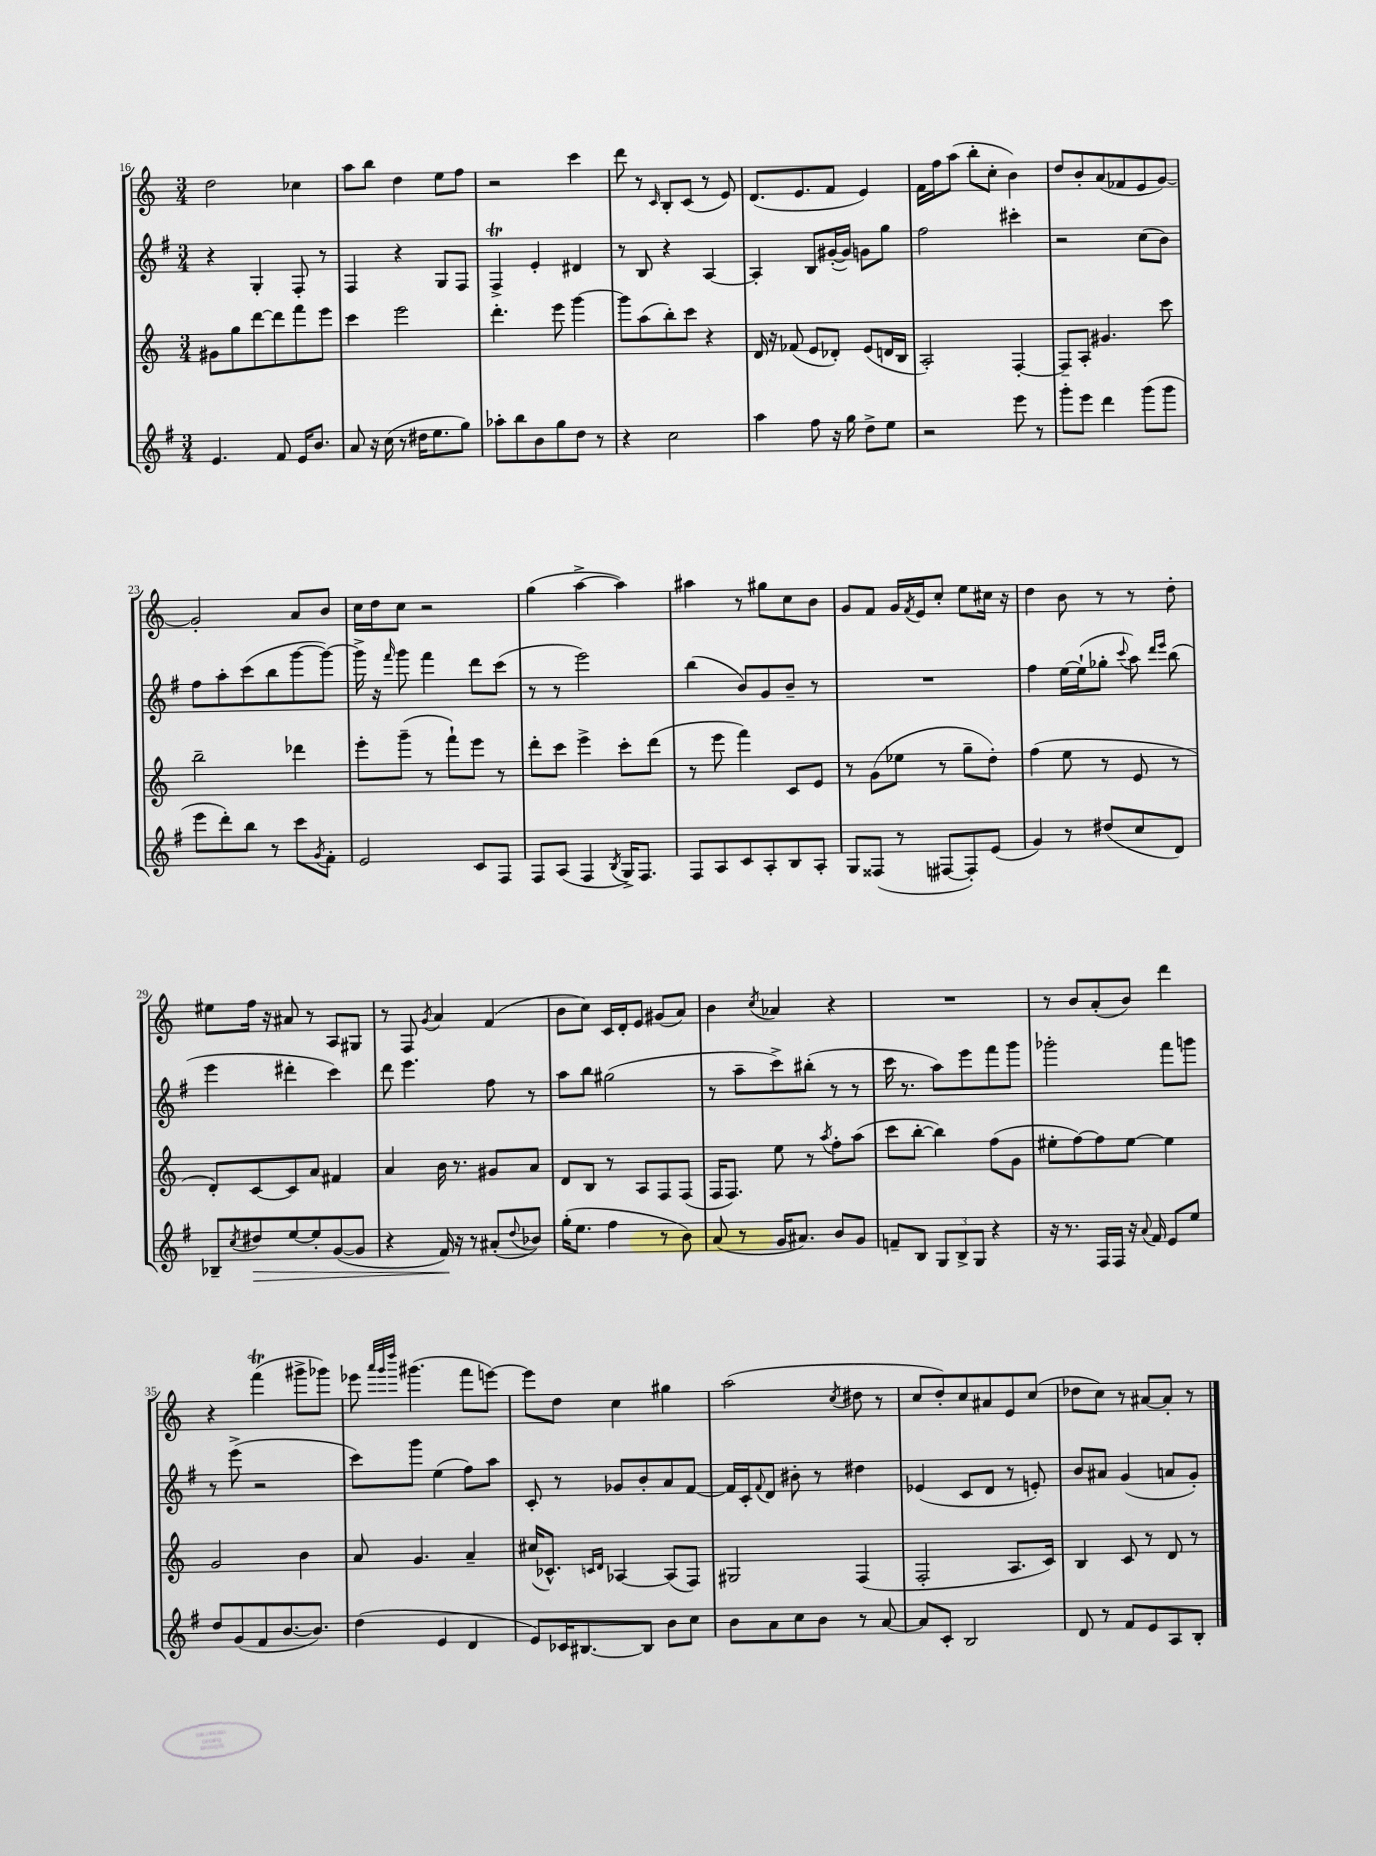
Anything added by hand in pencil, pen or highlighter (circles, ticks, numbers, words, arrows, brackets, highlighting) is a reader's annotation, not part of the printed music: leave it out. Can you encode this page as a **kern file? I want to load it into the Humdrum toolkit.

**kern	**dynam	**kern	**kern	**kern
*part4	*part4	*part3	*part2	*part1
*staff4	*staff4	*staff3	*staff2	*staff1
*clefG2	*	*clefG2	*clefG2	*clefG2
*k[f#]	*	*k[]	*k[f#]	*k[]
*M3/4	*	*M3/4	*M3/4	*M3/4
=16	=16	=16	=16	=16
4.e/	.	8g#X\L	4r	2dd\
.	.	8gg\	.	.
.	.	[8ddd\	4G'/	.
8f#/	.	8ddd\]	.	.
16e/KL	.	8fff\	8F#'/	4cc-X\
8.b/J	.	.	.	.
.	.	8eee\J	8r	.
=17	=17	=17	=17	=17
8a/	.	4ccc\	4F#/	8aa\L
16r	.	.	.	8bb\J
(16cc\	.	.	.	.
8r	.	2eee\	4r	4dd\
16dd#X\KL	.	.	.	.
8.ee\	.	.	.	.
.	.	.	8G/L	8ee\L
8gg\J)	.	.	8F#/J	8ff\J
=18	=18	=18	=18	=18
8aa-X'\L	.	4.ddd'\	4F#t^/	2r
8bb\	.	.	.	.
8b\	.	.	4e'/	.
8gg\	.	8eee\	.	.
8dd\J	.	[4ggg\	4d#X/	4ccc\
8r	.	.	.	.
=19	=19	=19	=19	=19
4r	.	8ggg\L]	8r	8ddd\
.	.	(8aa\	8B/	8r
.	.	.	.	16qqc/
2cc\	.	8bb'\)	4r	8B'/L
.	.	8ccc\J	.	(8c/J
.	.	4r	[4A/	8r
.	.	.	.	8e/)
=20	=20	=20	=20	=20
4aa\	.	16d/	4A'/]	(8.d/L
.	.	16r	.	.
.	.	(8f-X/	.	.
.	.	.	.	8.e/
8ff#\	.	8e/L	8B/L	.
16r	.	8d-X'/J)	([16g#X'/L	8f/J
16gg\	.	.	16g#/JJ])	.
8dd^\L	.	(8e/L	8gn\L	4e/)
8ee\J	.	16dn/L	8gg\J	.
.	.	16B/JJ	.	.
=21	=21	=21	=21	=21
2r	.	2A'/)	2ff#\	16f\LL
.	.	.	.	16ff\J
.	.	.	.	(8aa\J
.	.	.	.	8bb'\L
.	.	.	.	8cc'\J
8eee\	.	[4F'/	4ccc#X'\	4b\)
8r	.	.	.	.
=22	=22	=22	=22	=22
8ggg'\L	.	8F~/L]	2r	8dd/L
8eee\J	.	8A'/J	.	8b'/
4ddd\	.	4.g#X/	.	(8a/
.	.	.	.	8f-X/
(8ggg\L	.	.	(8cc\L	8e/
8ggg\J	.	8ccc\	8b\J)	[8g/J)
!!LO:LB:g=z
=23	=23	=23	=23	=23
8eee\L	.	2bb~\	8ff#\L	2g'/]
8ddd'\)	.	.	8aa'\	.
8bb\J	.	.	(8ccc\	.
8r	.	.	8bb\	.
8ccc\L	.	4ddd-X\	[8ggg\	8a/L
8qg/	.	.	.	.
8f#'\J	.	.	8ggg\J_)	8b/J
=24	=24	=24	=24	=24
2e/	.	8eee'\L	16ggg^\]	16cc\LL
.	.	.	16r	16dd\J
.	.	.	16qqfff#/	.
.	.	(8ggg~\J	8ggg\	8cc\J
.	.	8r	4fff#\	2r
.	.	8fff`\L)	.	.
8c/L	.	8eee\J	8ddd\L	.
8F#/J	.	8r	(8ccc\J	.
=25	=25	=25	=25	=25
8F#/L	.	8ddd'\L	8r	(4gg\
(8A/J	.	8ccc\J	8r	.
4F#/	.	4eee^\	2eee\)	[4aa^\
8qB/	.	.	.	.
16G^/KL)	.	8ccc'\L	.	4aa\])
8.F#/J	.	.	.	.
.	.	(8ddd\J	.	.
=26	=26	=26	=26	=26
8F#/L	.	8r	(4bb\	4aa#X\
8A/	.	8eee\	.	.
8c/	.	4fff\)	8b/L)	8r
8A'/	.	.	8g/	8gg#X\L
8B/	.	8c/L	8b~/J	8cc\
8A'/J	.	8e/J	8r	8b\J
=27	=27	=27	=27	=27
8G/L	.	8r	2.r	8g/L
(8F##X/J	.	(8g\L	.	8f/J
8r	.	8ee-X\J	.	16g/LL
.	.	.	.	8qf/
.	.	.	.	16e/J
[8F#X/L	.	8r	.	8cc'/J
8F#'/])	.	8gg~\L	.	8ee\L
(8e/J	.	8dd'\J)	.	16cc#X\Jk
.	.	.	.	16r
=28	=28	=28	=28	=28
4g/)	.	(4ff\	4ff#\	4dd\
8r	.	8ee\	[16ee\LL	8b\
.	.	.	(16ee`\J]	.
(8dd#X/L	.	8r	8gg-X'\J	8r
.	.	.	8qqccc/	.
8cc/	.	8e/	8aa\)	8r
.	.	.	16qqddd/LL	.
.	.	.	16qqeee/JJ	.
8d/J)	.	8r	(8bb\	8dd'\
!!LO:LB:g=z
=29	=29	=29	=29	=29
8B-X~/L	.	8d'/L)	4eee\	8ee#X\L
8qcc/	.	.	.	.
!	!LO:HP:b	!	!	!
8dd#X/	>	[8c/	.	16ff\Jk
.	.	.	.	16r
[8ee/	.	8c/]	4ddd#X'\	8a#X/
8ee'/]	.	8a/J	.	8r
([8g/	.	4f#X/	4ccc\)	8A/L
8g/J]	.	.	.	8G#X/J
=30	=30	=30	=30	=30
4r	.	4a/	8ddd\	8r
.	.	.	4.eee\	8F/
.	.	.	.	8qg/
16f#/)	.	16b\	.	4a/
16r	]	8.r	.	.
8r	.	.	.	.
(8a#X'/L	.	8g#X/L	8ff#\	(4f/
8qqdd/	.	.	.	.
8b-X/J)	.	8a/J	8r	.
=31	=31	=31	=31	=31
(16gg'\KL	.	8d/L	8aa\L	8b\L
8.ee\J	.	.	.	.
.	.	8B/J	8bb\J	8cc\J)
4ff#\	.	8r	(2gg#X\	16c/LL
.	.	.	.	16d'/J
.	.	8A/L	.	8e/J
8r	.	8F/	.	(8g#X/L
8b\)	.	(8F/J	.	8a/J)
=32	=32	=32	=32	=32
(8a/	.	16F/KL	8r	4b\
.	.	8.F/J)	.	.
8r	.	.	8aa~\L	.
.	.	.	.	8qcc/
16g/KL	.	8ee\	8ccc^\)	4a-X/
8.a#X/J)	.	.	.	.
.	.	8r	(8bb#X'\J	.
.	.	8qaa/	.	.
8b/L	.	8ff'\L	8r	4r
8g/J	.	(8aa\J	8r	.
=33	=33	=33	=33	=33
8fn~/L	.	8ccc\L	16ccc\	2.r
.	.	.	8.r	.
8B/J	.	[8bb'\J	.	.
12G/L	.	4bb\])	8aa\L)	.
12B^/	.	.	.	.
.	.	.	8eee\	.
12G/J	.	.	.	.
4r	.	(8ff\L	8fff#\	.
.	.	8g\J	8ggg\J	.
=34	=34	=34	=34	=34
16r	.	8ee#X'\L	2ggg-X'\	8r
8.r	.	.	.	.
.	.	[8ff\)	.	8b/L
16F#/LL	.	8ff\]	.	(8a'/
16F#/JJ	.	.	.	.
16r	.	[8ee#\J	.	8b/J)
8qqa/	.	.	.	.
16f#/	.	.	.	.
8e/L	.	4ee#\]	8fff#\L	4ddd\
8ee/J	.	.	8gggn\J	.
!!LO:LB:g=z
=35	=35	=35	=35	=35
8dd/L	.	2g/	8r	4r
(8g/	.	.	(8eee^\	.
8f#/	.	.	2r	(4fffT\
[8.b/	.	.	.	.
.	.	4b\	.	8ggg#X^\L
8.b/J])	.	.	.	.
.	.	.	.	8ggg-X\J)
=36	=36	=36	=36	=36
(4dd\	.	8a/	8ccc\L)	8eee-X\
.	.	.	.	32qqaaa/LLL
.	.	.	.	32qqggg/
.	.	.	.	32qqdddd/JJJ
.	.	4.g/	8ggg\J	(4.ggg#X\
4e/	.	.	(4ee\	.
4d/	.	4a~/	8ff#\L)	8fff\L
.	.	.	8aa\J	[8eeen\J)
=37	=37	=37	=37	=37
8e/L)	.	(16cc#X/KL	8c'/	8eee\L]
.	.	8.c-X^^/J)	.	.
16c-X/K	.	.	8r	8dd\J
[8.B#X/	.	.	.	.
.	.	16qqcn/LL	.	.
.	.	16qqd/JJ	.	.
.	.	[4A-X/	8g-X/L	4cc\
8B#/J]	.	.	8b'/	.
8b\L	.	(8A-/L]	8a/	4gg#X\
8cc\J	.	8F/J)	[8f#/J	.
=38	=38	=38	=38	=38
8b\L	.	2G#X/	16f#/LL]	(2aa\
.	.	.	16c'/J	.
.	.	.	8qqf#/	.
8a\	.	.	8d/J	.
8cc\	.	.	8b#X'\	.
8b\J	.	.	8r	.
.	.	.	.	8qcc/
8r	.	(4F/	4dd#X\	8dd#X\
[8a/	.	.	.	8r
=39	=39	=39	=39	=39
8a/L]	.	2F'/	(4e-X/	8cc/L
8c'/J	.	.	.	8dd'/)
2B/	.	.	8c/L	8cc/
.	.	.	8d/J	8a#X/
.	.	8.A/L	8r	8e/
.	.	.	8en'/)	(8cc/J
.	.	16c/Jk)	.	.
=40	=40	=40	=40	=40
8d/	.	4B/	8b/L	8dd-X\L
8r	.	.	8a#X/J	8cc\J)
8f#/L	.	8c/	(4g/	8r
8e/	.	8r	.	[8a#X/L
8A/	.	8d/	8an/L	8a#'/J]
8B'/J	.	8r	8g'/J)	8r
==	==	==	==	==
*-	*-	*-	*-	*-
